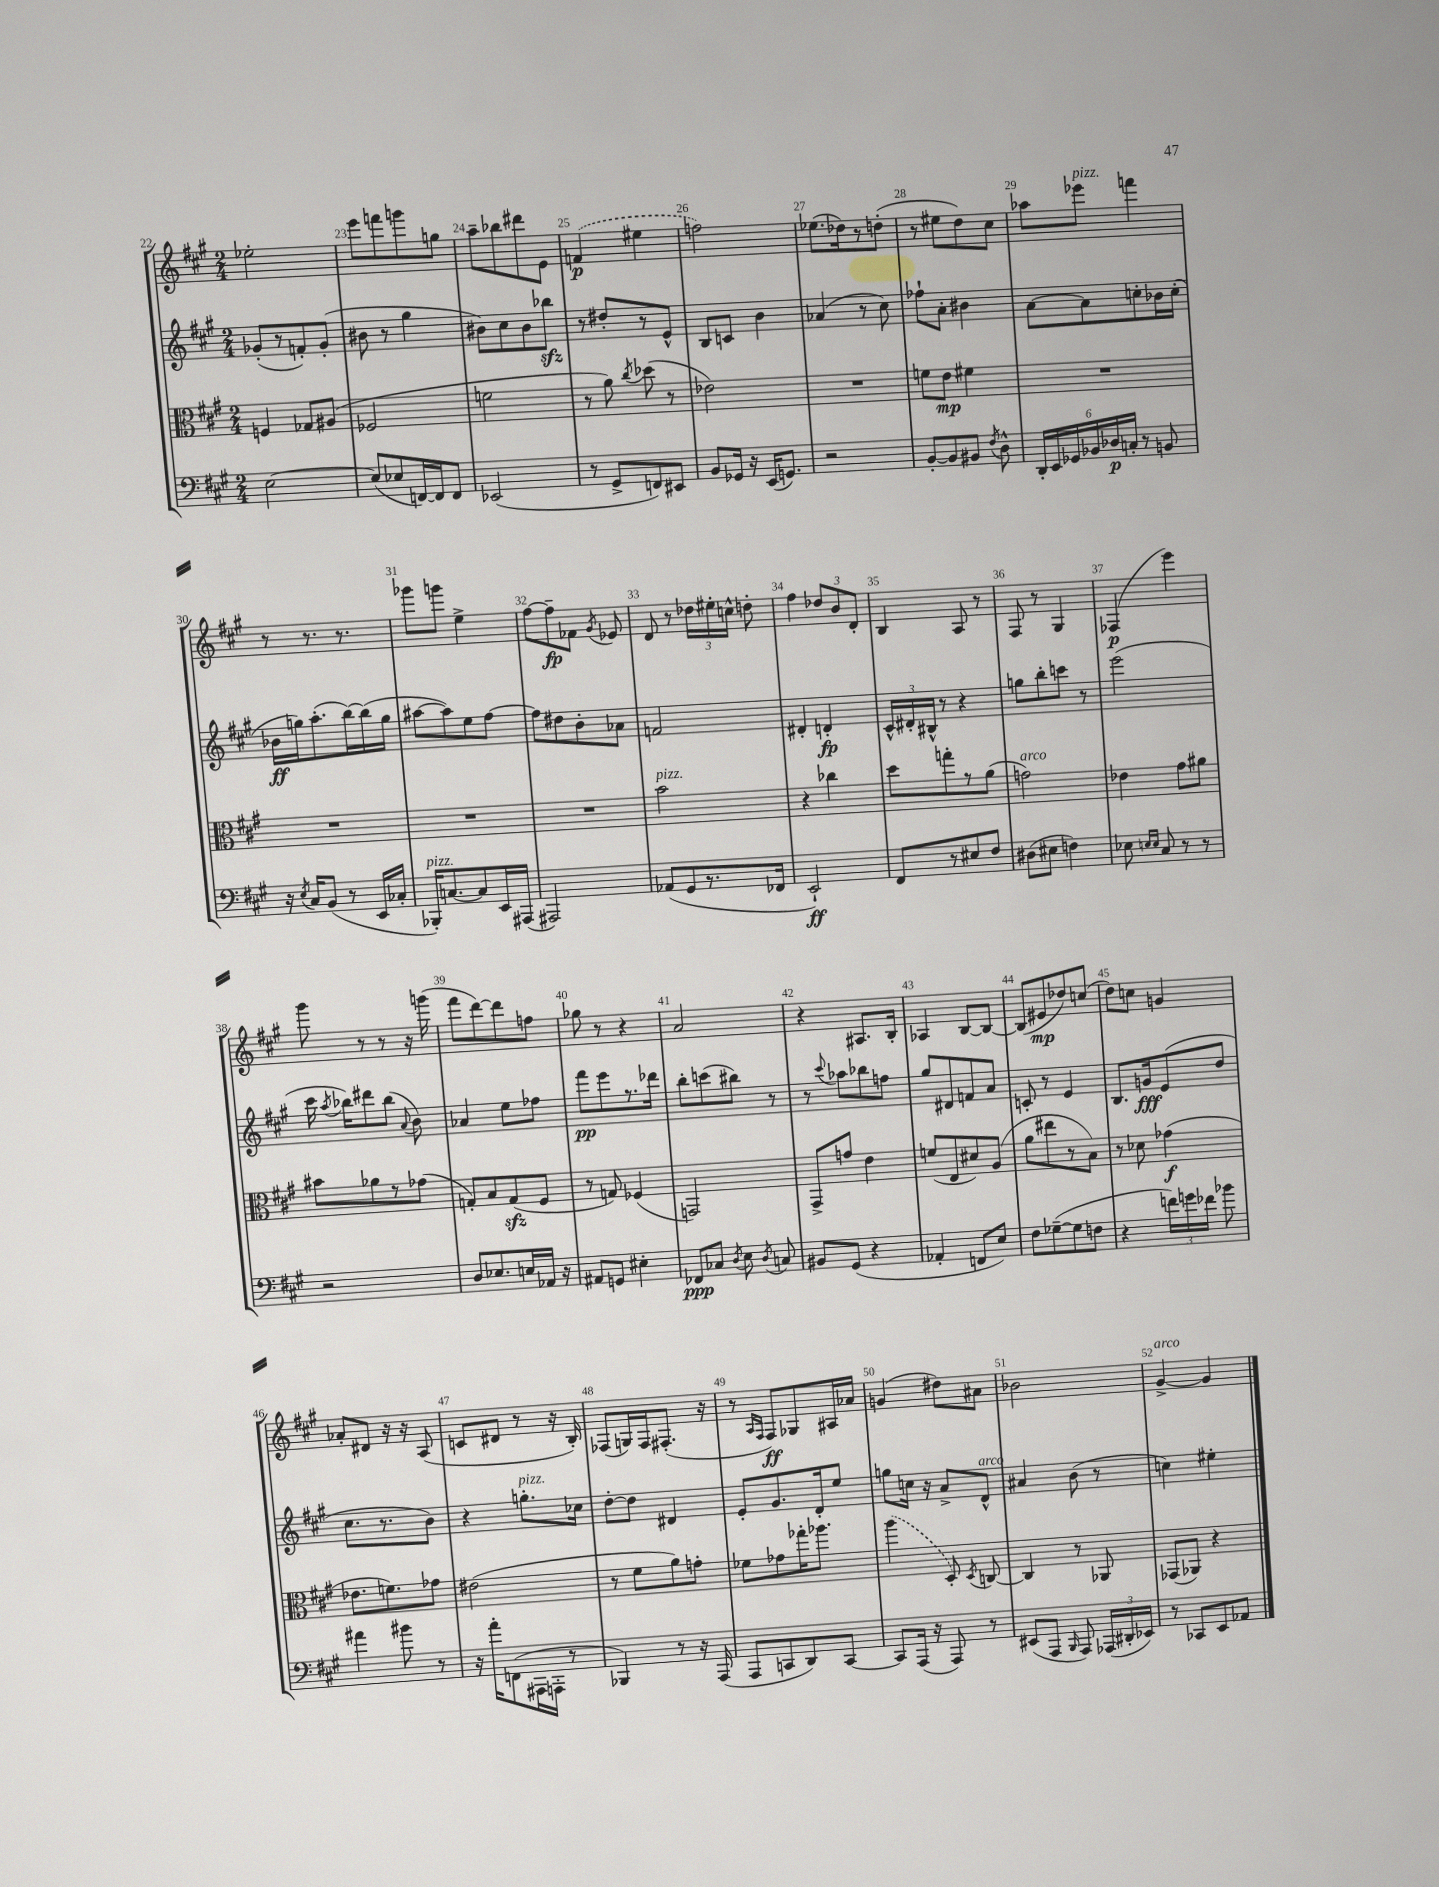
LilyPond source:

<<
\new StaffGroup <<
\new Staff = "s0" {
    \clef treble \key a \major \numericTimeSignature \time 2/4
    \autoBeamOff ees''2-. |
    e'''8[ f'''8 g'''8 g''8] |
    a''8[-- bes''8 dis'''8 e'8] |
    \once \slurDashed f'4\p( eis''4 |
    f''2) |
    ees''8.[( des''16) r8 d''8]-.( |
    r8 eis''8[ d''8) cis''8] |
    aes''8[ ees'''8]^\markup { \italic "pizz." } f'''4 |
    r8 r8. r8. |
    ges'''8[ g'''8] e''4-> |
    fis''8[~ fis''8--\fp fes'8] \acciaccatura { gis'8 } ees'8 |
    d'8 r8 \tuplet 3/2 { des''16[ eis''16-. c''16]-^ } d''8-. |
    fis''4 \tuplet 3/2 { des''8[ b'8 d'8]-. } |
    b4 a8 r8 |
    fis8 r8 gis4 |
    fes4\p( e'''4) |
    gis'''8 r8 r8 r16 g'''16( |
    fis'''8[ d'''8~) d'''8 f''8] |
    ges''8 r8 r4 |
    a'2 |
    r4 ais8.[ b16]-. |
    aes4 b8[~ b8]~ |
    b8[( eis'8\mp des''8) c''8]( |
    d''8[) c''8] g'4 |
    aes'8[-. dis'8] r16 r16 a8( |
    c'8[ dis'8] r8 r16 b16-.) |
    fes8[( g16) fes16 fis8.]-.( r16 |
    r8 \grace { a16[ fis16] } fis8[\ff) ges8 ais16 aes'16] |
    g'4( dis''8[) ais'8] |
    bes'2 |
    gis'4~->^\markup { \italic "arco" } gis'4 \bar "|." |
}
\new Staff = "s1" {
    \clef treble \key a \major \numericTimeSignature \time 2/4
    \autoBeamOff ges'8[-.( r8 f'8-.) ges'8]-.( |
    bis'8 r8 gis''4 |
    bis'8[) cis''8 bis'8 bes''8]\sfz |
    r8 dis''8[-. r8 e'8]-^ |
    b8[ c'8] b'4 |
    aes'4( r8 cis''8) |
    fes''8[-! a'8]-. bis'4 |
    a'8[~ a'8 c''8-. bes'16 c''16]-.( |
    bes'16[\ff g''16) a''8.-.( b''16~) b''16( g''16] |
    ais''8[~ ais''8) e''8 fis''8]~ |
    fis''8[ dis''8 b'8-. aes'8] |
    f'2 |
    dis'4-. d'4-.\fp |
    \tuplet 3/2 { cis'16[-^ dis'16-. bis16]-^ } r8 r4 |
    g''8[ b''8-. c'''8] r8 |
    e'''2( |
    cis'''16 \acciaccatura { a''8 } bes''16[) dis'''8 bes''8]( \appoggiatura { a'8 } b'8) |
    aes'4 e''8[ fes''8] |
    fis'''8[\pp e'''8 r8. des'''16] |
    b''8[-. c'''8( bis''8]) r8 |
    r8 \appoggiatura { cis'''8 } aes''8[ bes''8 f''8] |
    gis''8[ dis'8 f'8 a'8] |
    c'8-. r8 e'4 |
    b8.[ g'16\fff e'8( d''8] |
    cis''8.[ r8. b'8]) |
    r4 g''8.[-.^\markup { \italic "pizz." } ces''16] |
    d''8[~-. d''8] dis'4 |
    e'8[-. gis'8. d'16-. e''8] |
    g''8[ c''16] r16 a'8[-> d'8]-^^\markup { \italic "arco" } |
    ais'4 b'8( r8 |
    c''4) eis''4-. \bar "|." |
}
\new Staff = "s2" {
    \clef alto \key a \major \numericTimeSignature \time 2/4
    \autoBeamOff f4 ges8[ ais8]( |
    fes2 |
    f'2 |
    r8 a'8) \acciaccatura { cis''8 } des''8( r8 |
    ees'2) |
    R2 |
    f'8[ e'8]\mp fis'4 |
    R2 |
    R2 |
    R2 |
    R2 |
    b'2^\markup { \italic "pizz." } |
    r4 ces''4 |
    d''8[ g''8-. r8 a'8]( |
    g'2^\markup { \italic "arco" }) |
    ees'4 gis'8[ ais'8] |
    bis'8[ aes'8 r8 ges'8]( |
    g8[-.) b8 g8\sfz( fis8] |
    r8 g8) fes4( |
    g,2) |
    gis,8[-> g'8] e'4 |
    f'8[( e8 dis'8) a8]( |
    a'8[ eis''8 r8 b8]) |
    r8 des'8 ges'4\f( |
    ees'8.[ f'8.) ges'8] |
    eis'2( |
    r8 fis'8[ a'8) g'8]-. |
    fes'8[ ges'8 ges''16-. aes''8.] |
    \once \slurDashed a''4( d8-.) \acciaccatura { d8 } c8~ |
    c4 r8 aes,8 |
    ges,8[( aes,8]) r4 \bar "|." |
}
\new Staff = "s3" {
    \clef bass \key a \major \numericTimeSignature \time 2/4
    \autoBeamOff e2~ |
    e8[( ees8 f,16~) f,16 f,8] |
    ees,2( |
    r8 gis,8[-> f,8) eis,8] |
    b,8[ ges,16] r16 e,16[( g,8.]) |
    r2 |
    b,8[~-. b,8 bis,8] \acciaccatura { fis8 } d8-^ |
    \tuplet 6/4 { d,16[-. e,16 ges,16 bes,16 des16\p c16]-. } r8 b,8 |
    r16 \acciaccatura { e8 } cis16[ b,8]( r8 e,16[ ces16]-. |
    bes,,16[-.^\markup { \italic "pizz." }) c8.~ c8 e,16 ais,,16]( |
    ais,,2) |
    aes,8[( gis,8 r8. fes,16] |
    e,2-!\ff) |
    fis,8[ r8 eis8 fis8] |
    dis8[( eis8] f4) |
    ees8 \grace { e16[ e16] } cis8 r8 r8 |
    r2 |
    d8[ ees8. e16 aes,16] r16 |
    ais,8[ g,8] eis4-. |
    fes,8[\ppp ces8] \acciaccatura { d8 } e8 \acciaccatura { d8 } c8 |
    bis,8[ gis,8]( r4 |
    aes,4-. f,8[ e8]) |
    fis8[ ges8~--( ges8 f8] |
    r4 \tuplet 3/2 { f'16[) g'16 fes'16] } bes'8 |
    ais'4 bis'8 r8 |
    r16 a'16[-. f,8( ais,,16 a,,16]-. r8 |
    bes,,4) r8 r16 a,,16( |
    a,,8[ c,8 d,8) c,8]~ |
    c,8[ a,,16]( r16 a,,8) r8 |
    eis,8[( a,,8] \grace { b,,16 } a,,8) \tuplet 3/2 { aes,,16[( dis,16-. ees,16]) } |
    r8 ces,8[ e,8 aes,8] \bar "|." |
}
>>
>>
\layout { \context { \Score currentBarNumber = #22 \override BarNumber.break-visibility = ##(#f #t #t) barNumberVisibility = #all-bar-numbers-visible } }
